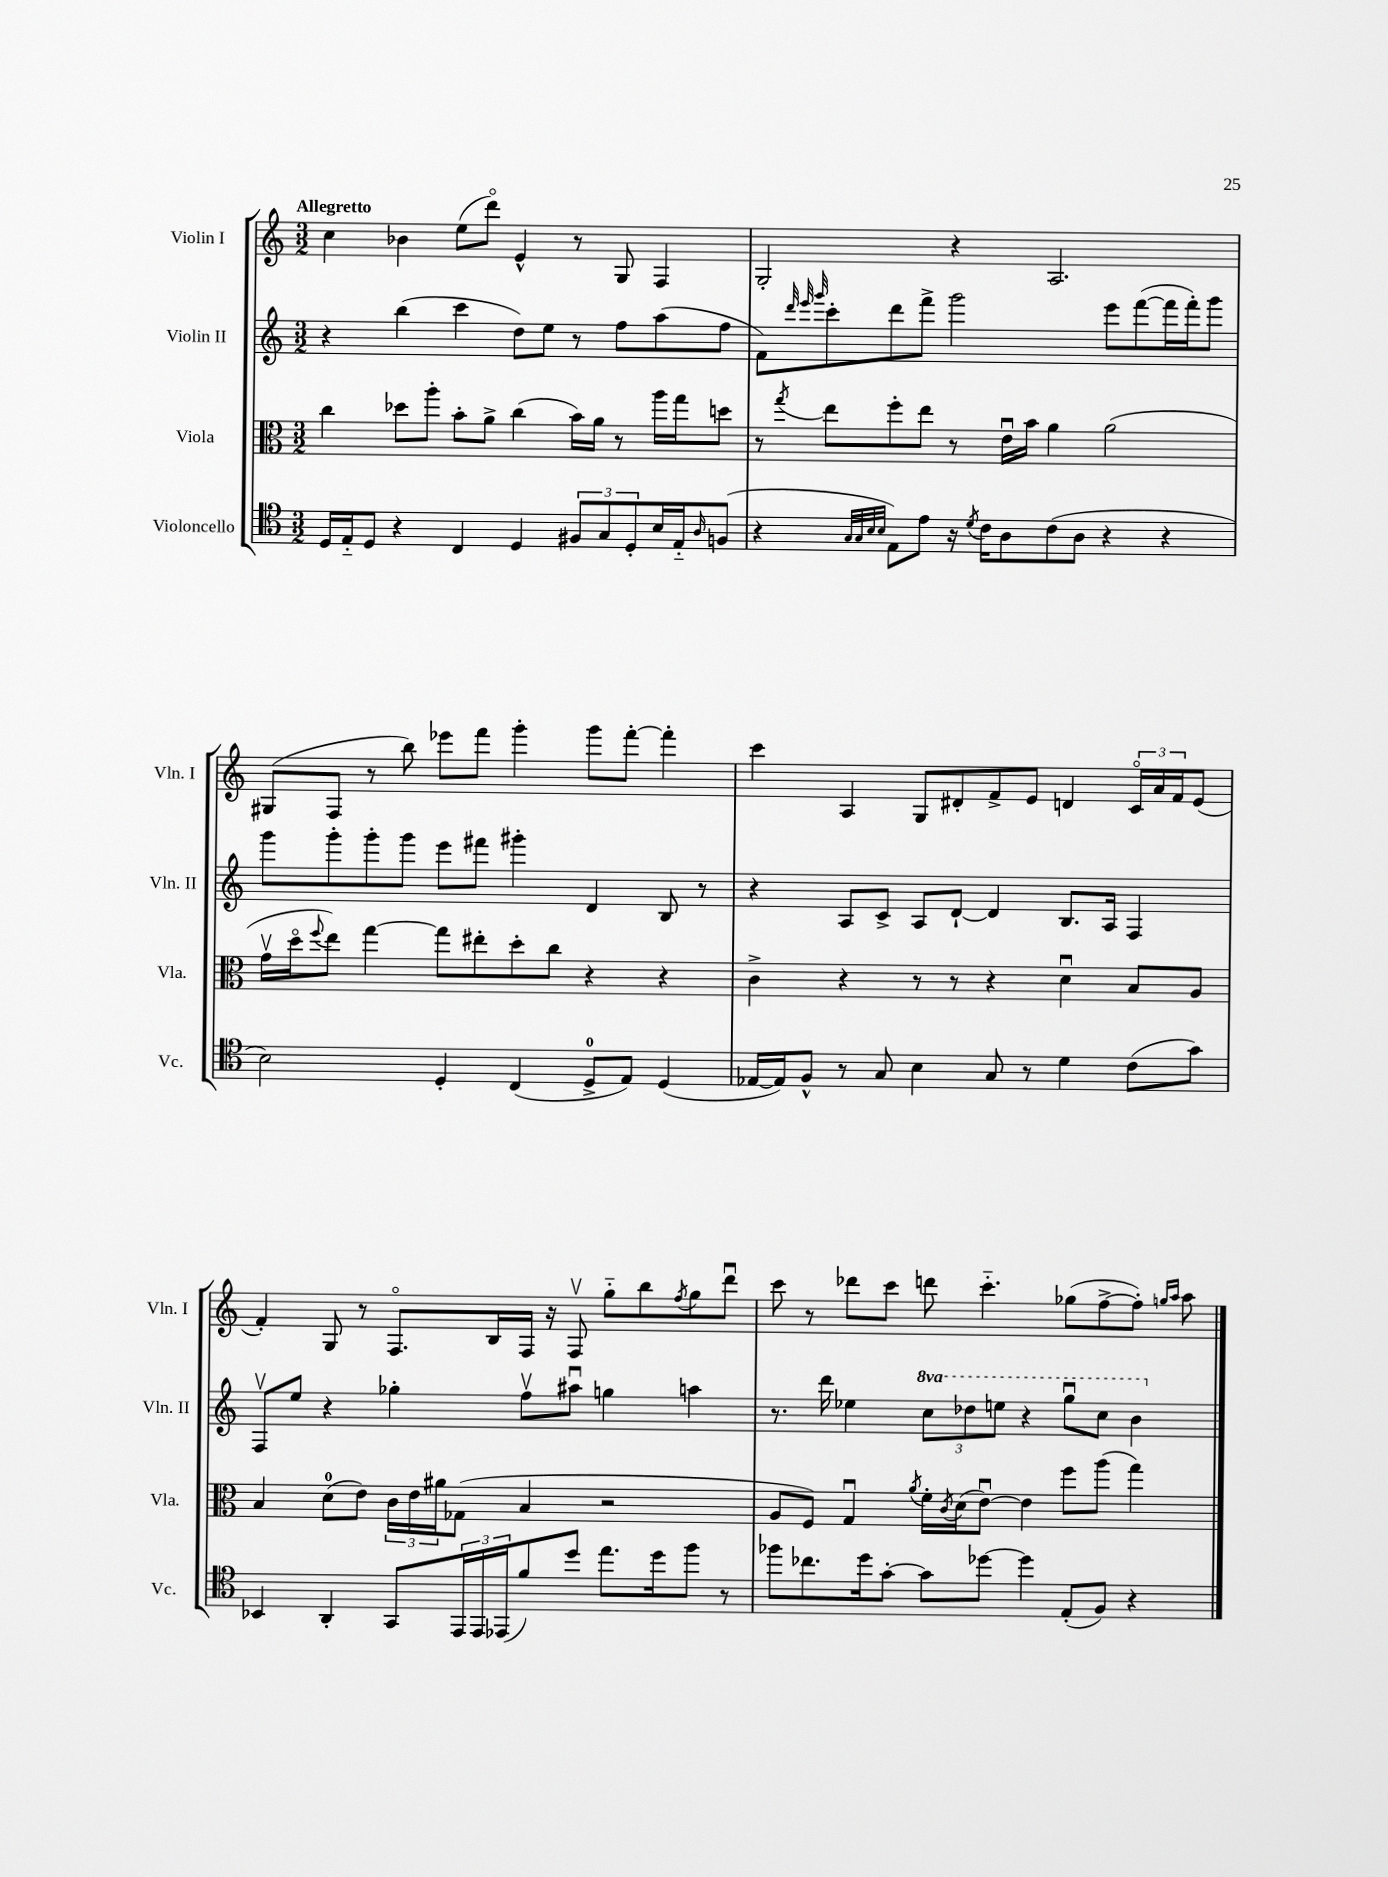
<<
\new StaffGroup <<
\new Staff = "s0" \with { instrumentName = "Violin I" shortInstrumentName = "Vln. I" } {
    \clef treble \key c \major \numericTimeSignature \time 3/2 \tempo "Allegretto"
    c''4 bes'4 e''8( d'''8\flageolet) e'4-^ r8 g8 f4 |
    g2-. r4 a2. |
    gis8( f8 r8 b''8) ees'''8 f'''8 g'''4-. g'''8 f'''8~-. f'''4-. |
    c'''4 a4 g8 dis'8-. f'8-> e'8 d'4 \tuplet 3/2 { c'16\flageolet a'16 f'16 } e'8( |
    f'4-.) g8 r8 f8.\flageolet b16 f16 r16 f8\upbow g''8-_ b''8 \acciaccatura { f''8 } g''8 d'''8\downbow |
    c'''8 r8 des'''8 c'''8 d'''8 c'''4.-_ ges''8( f''8~-> f''8-.) \grace { g''16 a''16 } a''8 \bar "|." |
}
\new Staff = "s1" \with { instrumentName = "Violin II" shortInstrumentName = "Vln. II" } {
    \clef treble \key c \major \numericTimeSignature \time 3/2 \set Staff.ottavationMarkups = #ottavation-simple-ordinals
    r4 b''4( c'''4 d''8) e''8 r8 f''8 a''8( f''8 |
    f'8) \grace { d'''32 e'''32 g'''32 } c'''8-. d'''8 f'''8-> g'''2 e'''8 f'''8~( f'''16 f'''16-.) g'''8 |
    g'''8 g'''8-. g'''8-. g'''8 e'''8 fis'''8 gis'''4-. d'4 b8 r8 |
    r4 a8 c'8-> a8 d'8~-! d'4 b8. a16 f4 |
    f8\upbow e''8 r4 ges''4-. f''8\upbow ais''8\downbow g''4 a''4 |
    r8. d'''16 ees''4 \tuplet 3/2 { \ottava #1 c'''8 des'''8 e'''!8 } r4 g'''8\downbow c'''8 b''4 \ottava #0 \bar "|." |
}
\new Staff = "s2" \with { instrumentName = "Viola" shortInstrumentName = "Vla." } {
    \clef alto \key c \major \numericTimeSignature \time 3/2
    c''4 des''8 a''8-. b'8-. a'8-> c''4( b'16) a'16 r8 a''16 g''16 d''8 |
    r8 \acciaccatura { g''8 } e''8 f''8-. e''8 r8 e'16\downbow b'16 a'4 a'2( |
    g'16\upbow d''16\flageolet \appoggiatura { f''8 } e''8) g''4~ g''8 eis''8-. d''8-. c''8 r4 r4 |
    c'4-> r4 r8 r8 r4 d'4\downbow b8 a8 |
    b4 d'8-0( e'8) \tuplet 3/2 { c'16 e'16 ais'16 } ges8( b4 r2 |
    a8 f8) g4\downbow \acciaccatura { a'8 } f'16-. \acciaccatura { c'8 } d'16( e'8~\downbow) e'4 f''8 a''8( g''4) \bar "|." |
}
\new Staff = "s3" \with { instrumentName = "Violoncello" shortInstrumentName = "Vc." } {
    \clef tenor \key c \major \numericTimeSignature \time 3/2
    d16 e16-_ d8 r4 c4 d4 \tuplet 3/2 { fis8 g8 d8-. } b16 e16-_ \grace { a16 } f8( |
    r4 \grace { g32 g32 b32 b32 } e8) e'8 r16 \acciaccatura { d'8 } c'16 a8 c'8( a8 r4 r4 |
    b2) d4-. c4( d8-0-> e8) d4( |
    ees16~ ees16) f8-^ r8 g8 b4 g8 r8 d'4 c'8( g'8) |
    bes,4 a,4-. g,8 \tuplet 3/2 { e,16 e,16 ees,16( } f'8) d''8 e''8. d''16 f''8 r8 |
    fes''8 ces''8. d''16 g'8~-. g'8 des''8~ des''4 e8-.( f8) r4 \bar "|." |
}
>>
>>
\layout { \context { \Score \remove "Bar_number_engraver" } }
